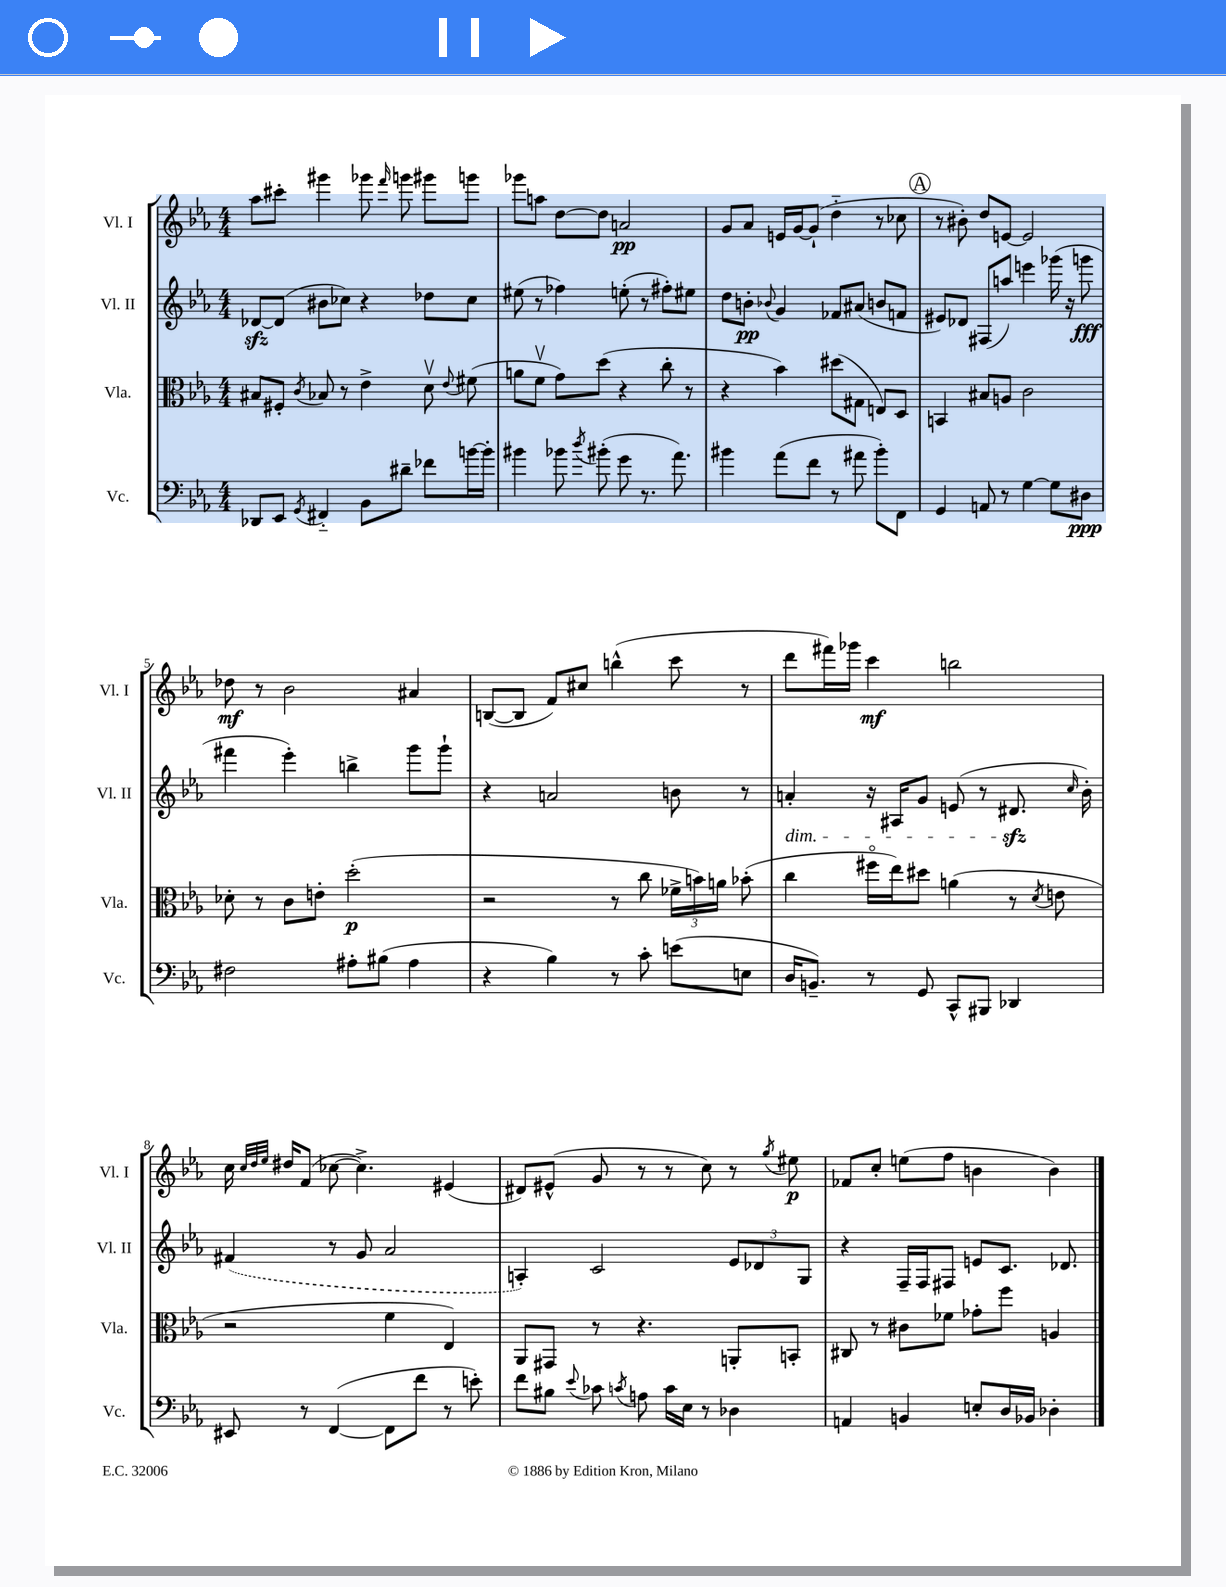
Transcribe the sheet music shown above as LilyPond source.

<<
\new StaffGroup <<
\new Staff = "s0" \with { instrumentName = "Vl. I" shortInstrumentName = "Vl. I" } {
    \clef treble \key ees \major \numericTimeSignature \time 4/4
    \autoBeamOff aes''8[ cis'''8]-. gis'''4 ges'''8 \grace { f'''16 } g'''8 gis'''8[ g'''8] |
    ges'''8[ a''8] d''8[~ d''8] a'2\pp |
    g'8[ aes'8] e'16[ g'16~ g'8]-!( d''4-_ r8 ces''8 |
    \mark \markup { \circle "A" } r8 bis'8-.) d''8[ e'8]~ e'2 |
    des''8\mf r8 bes'2 ais'4 |
    b8[~( b8] f'8[) cis''8] b''4-^( c'''8 r8 |
    d'''8[ fis'''16) ges'''16] c'''4\mf b''2 |
    c''16 \grace { c''32[ d''32 ees''32] } dis''16[ f'8]( ces''8~ ces''4.->) eis'4( |
    dis'8[) eis'8]-^( g'8 r8 r8 c''8) r8 \acciaccatura { g''8 } eis''8\p |
    fes'8[ c''8]-. e''8[( f''8] b'4 b'4) \bar "|." |
}
\new Staff = "s1" \with { instrumentName = "Vl. II" shortInstrumentName = "Vl. II" } {
    \clef treble \key ees \major \numericTimeSignature \time 4/4
    \autoBeamOff des'8[~\sfz des'8]( bis'8[ ces''8]) r4 des''8[ ces''8] |
    eis''8( r8 fes''4) e''8-.( r8 fis''8[-.) eis''8] |
    d''8[ b'8]-.\pp \appoggiatura { bes'8 } g'4 fes'8[ ais'8]( b'8[ f'8] |
    \mark \markup { \circle "A" } eis'8[) des'8] fis8[( a''8]) e'''4 ges'''16( r16 g'''8\fff |
    fis'''4 ees'''4-.) b''4-> g'''8[ g'''8]-! |
    r4 a'2 b'8 r8 |
    a'4-.\dim r16 ais16[ g'8] e'8( r8 dis'8.\sfz\! \grace { c''16 } bes'16-.) |
    \once \slurDashed fis'4( r8 g'8 aes'2 |
    a4-.) c'2 \tuplet 3/2 { ees'8[ des'8 g8] } |
    r4 f16[-- f16 fis8] e'8[ c'8.] des'8. \bar "|." |
}
\new Staff = "s2" \with { instrumentName = "Vla." shortInstrumentName = "Vla." } {
    \clef alto \key ees \major \numericTimeSignature \time 4/4
    \autoBeamOff bis8[ fis8]-. \acciaccatura { c'8 } bes8 r8 ees'4-> d'8\upbow \appoggiatura { ees'8 } fis'8( |
    a'8[ f'8]\upbow g'8[) d''8]( r4 c''8-. r8 |
    r4 bes'4) dis''8[( gis8] e8[) d8] |
    \mark \markup { \circle "A" } b,4 bis8[ a8] c'2 |
    des'8-. r8 c'8[ e'8]-. d''2-.\p( |
    r2 r8 c''8 \tuplet 3/2 { fes'16[-> b'16) a'16] } bes'8-.( |
    c''4 fis''16[\flageolet ees''16) dis''8] a'4( r8 \acciaccatura { d'8 } e'8 |
    r2 f'4 ees4) |
    aes,8[ gis,8] r8 r4. a,8[-. b,8]-. |
    cis8 r8 cis'8[ fes'8] ges'8[-. f''8] a4 \bar "|." |
}
\new Staff = "s3" \with { instrumentName = "Vc." shortInstrumentName = "Vc." } {
    \clef bass \key ees \major \numericTimeSignature \time 4/4
    \autoBeamOff des,8[ ees,8] \acciaccatura { g,8 } fis,4-_ bes,8[ dis'8]-- fes'8[ b'16~ b'16]-. |
    bis'4 bes'8 \acciaccatura { d''8 } bis'8-.( g'8 r8. aes'8.) |
    bis'4 aes'8[( f'8] r8 ais'8 bis'8[-.) f,8] |
    \mark \markup { \circle "A" } g,4 a,8 r8 g4~ g8[ dis8]\ppp |
    fis2 ais8[-. bis8]( ais4 |
    r4 bes4) r8 c'8-. e'8[( e8] |
    d16[ b,8.]--) r8 g,8 c,8[-^ bis,,8] des,4 |
    eis,8 r8 f,4~( f,8[ f'8] r8 e'8-.) |
    f'8[ bis8] \appoggiatura { ees'8 } ces'8 \acciaccatura { c'8 } a8 c'16[ ees16] r8 des4 |
    a,4 b,4 e8[-. d16 bes,16] des4-. \bar "|." |
}
>>
>>
